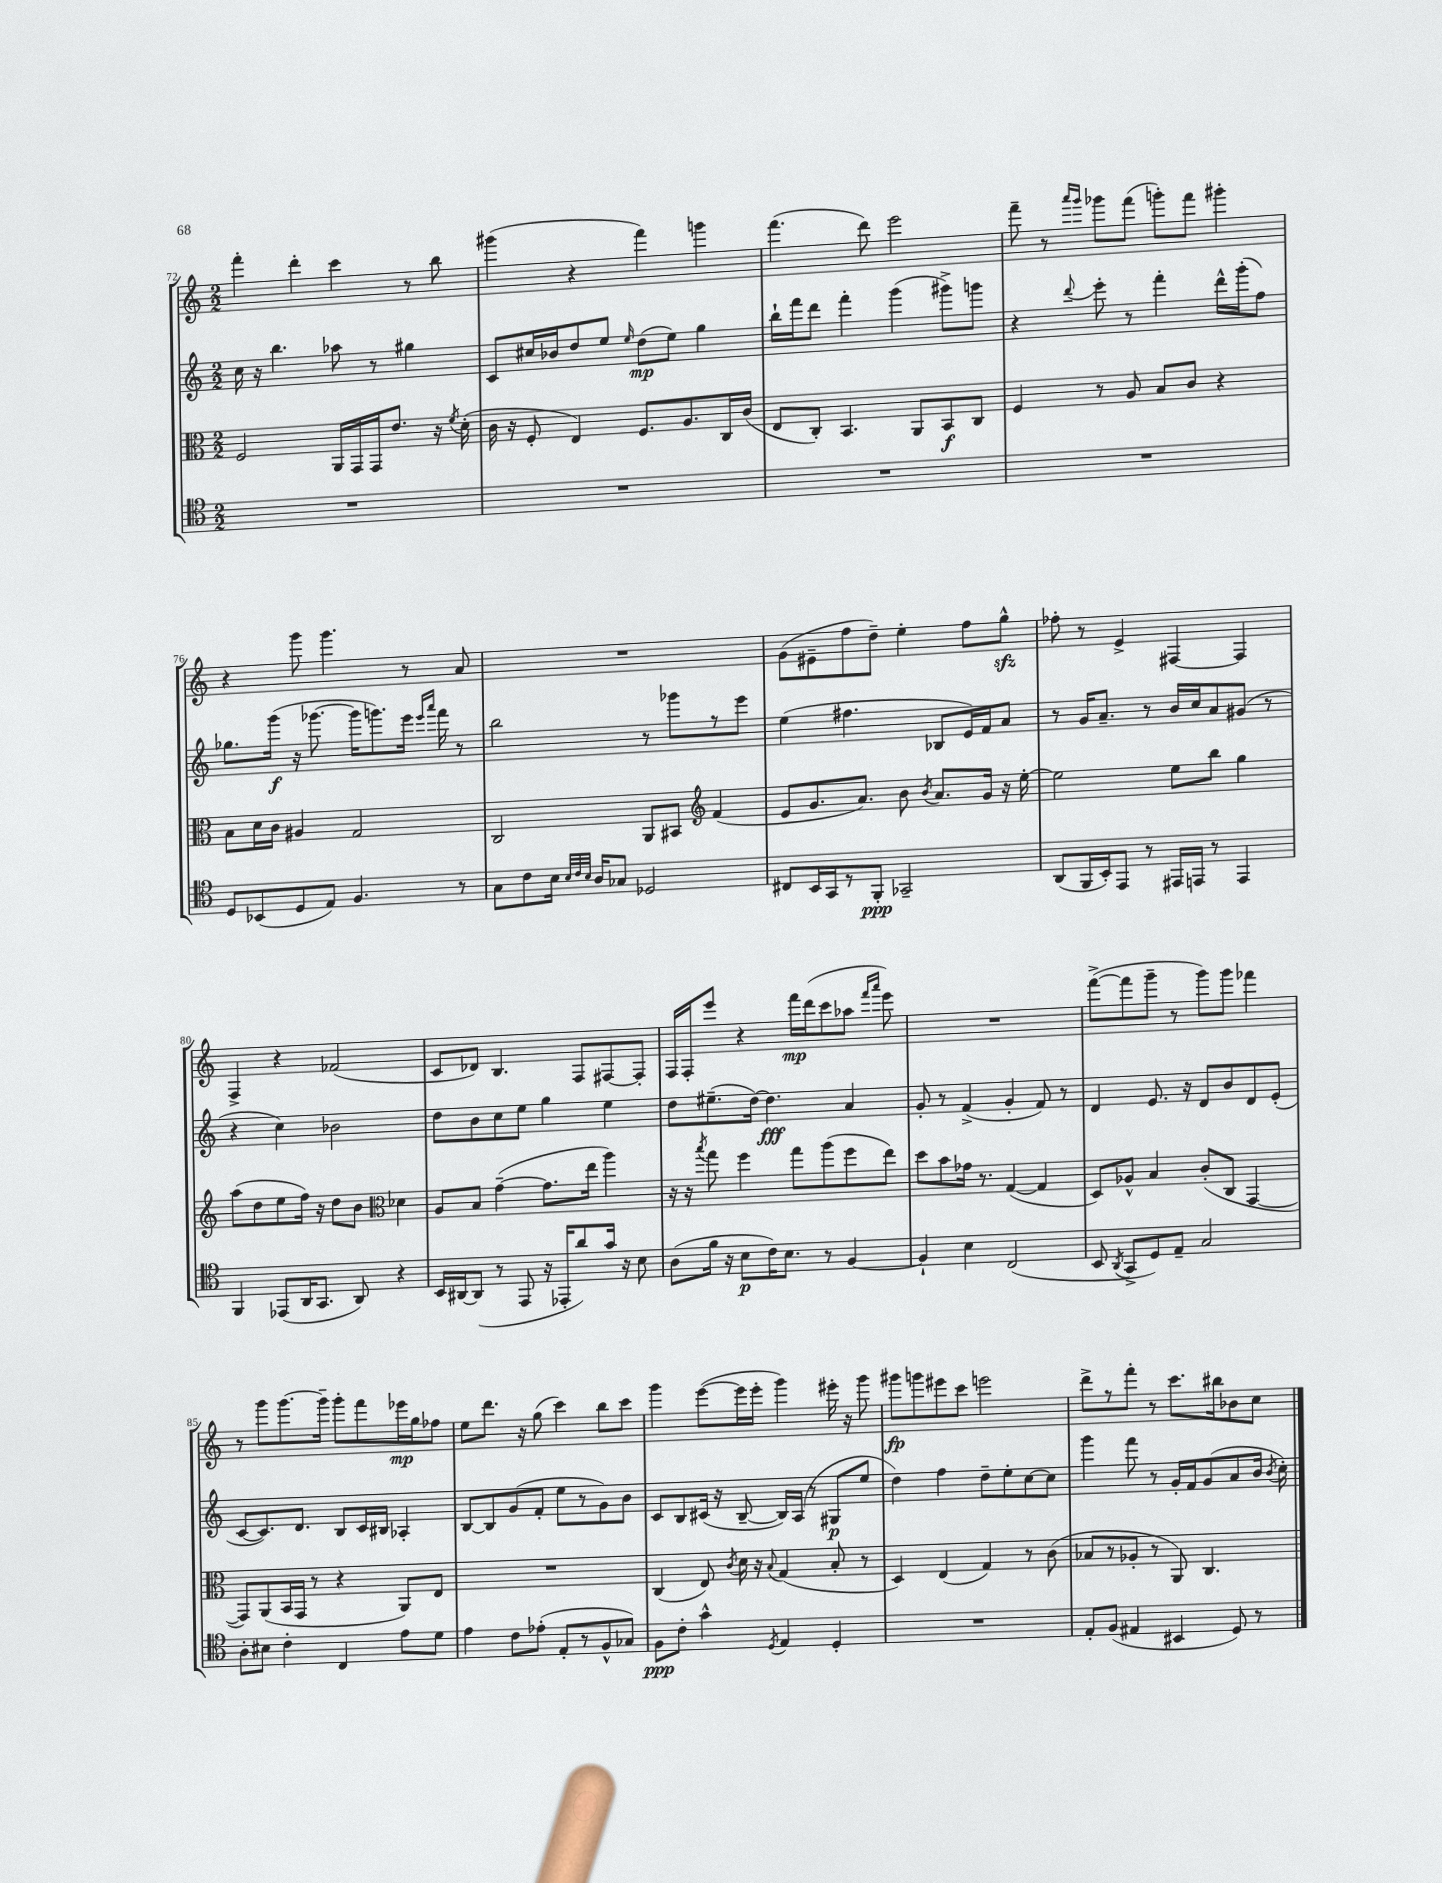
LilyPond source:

<<
\new StaffGroup <<
\new Staff = "s0" {
    \clef treble \key c \major \numericTimeSignature \time 2/2
    \autoBeamOff f'''4-. d'''4-. c'''4 r8 b''8 |
    gis'''4( r4 f'''4) g'''4 |
    f'''4.( d'''8) e'''2 |
    f'''8-- r8 \grace { a'''16[ g'''16] } ges'''8[ f'''8]( g'''8[-.) f'''8] gis'''4-. |
    r4 g'''8 g'''4. r8 a'8 |
    R1 |
    g'8[( eis'8-- f''8 d''8]--) e''4-. f''8[ g''8]-^\sfz |
    fes''8-. r8 e'4-> fis4~ fis4 |
    f4-> r4 fes'2( |
    c'8[ des'8]) b4. f8[ fis8~ fis8]-. |
    f16[ f16-. e'''8] r4 f'''16[\mp d'''16( c'''8 aes''8] \grace { f'''16[ a'''16] } e'''8) |
    R1 |
    f'''8[~->( f'''8 g'''8]-- r8 g'''8[) g'''8] fes'''4 |
    r8 g'''8[ g'''8.~ g'''16]-- g'''8[-. f'''8 ees'''16\mp g''16 fes''8] |
    e''8[ d'''8.] r16 g''8( c'''4) b''8[ c'''8] |
    g'''4 e'''8[~( e'''16 e'''16]-. g'''4) eis'''16-. r16 g'''8 |
    gis'''8[\fp g'''8 eis'''8 c'''8] e'''2 |
    d'''8[-> r8 f'''8]-. r8 c'''8.[ bis''16 bes'8 c''8] \bar "|." |
}
\new Staff = "s1" {
    \clef treble \key c \major \numericTimeSignature \time 2/2
    \autoBeamOff c''16 r16 b''4. aes''8 r8 gis''4 |
    c'8[ cis''16 bes'16 d''8 e''8] \grace { e''16 } d''8[\mp( e''8]) g''4 |
    b''16[-! f'''16 d'''8] f'''4-. g'''4( gis'''8[->) g'''8] |
    r4 \appoggiatura { d'''8 } e'''8-. r8 f'''4-. d'''16[-^ g'''16-.( f''8]) |
    ges''8.[ g'''16]\f( r16 ges'''8.~ ges'''16[ g'''8.) e'''16] \grace { e'''16[ a'''16] } f'''16 r8 |
    b''2 r8 ges'''8[ r8 e'''8] |
    e''4( fis''4. bes8[ e'16) f'16 a'8] |
    r8 g'16[ a'8.]-- r8 b'16[ c''16 a'8 gis'8]( r8 |
    r4 c''4) bes'2 |
    d''8[ b'8 c''8 e''8] g''4 e''4 |
    d''8[ eis''8.--( d''16]~) d''4.\fff a'4 |
    g'8-. r8 f'4->( g'4-. f'8) r8 |
    d'4 e'8. r16 d'8[ b'8 d'8 e'8]-.( |
    c'8[~ c'8.) d'8.] b8[ c'16 bis16] aes4-. |
    b8[~ b8 g'8( f'8]-. e''8[ r8 g'8) b'8] |
    c'8[ b8 cis'16]( r16 b8~-- b16[) a16]( r8 gis8[\p e''8] |
    d''4) f''4 d''8[-- e''8-. c''8~ c''8] |
    g'''4 f'''8 r8 g'16[-. f'16 g'8( a'8 b'16] \acciaccatura { b'8 } c''16-.) \bar "|." |
}
\new Staff = "s2" {
    \clef alto \key c \major \numericTimeSignature \time 2/2
    \autoBeamOff f2 a,16[ g,16 g,16 e'8.] r16 \acciaccatura { f'8 } d'16-.( |
    c'16 r16 f8-. e4) f8.[ a8. c16 c'16]( |
    e8[ c8]-.) b,4. a,8[ b,8\f c8] |
    f4 r8 a8 b8[ c'8] r4 |
    b8[ d'16 c'16] ais4 g2 |
    c2 a,8[ bis,8] \clef treble f'4( |
    e'8[ g'8. a'8.]) b'8 \acciaccatura { b'8 } a'8.[ g'16] r16 e''16~-. |
    e''2 e''8[ b''8] g''4 |
    a''8[( d''8 e''8 f''16]) r16 d''8[ b'8] \clef alto des'4 |
    a8[ b8] g'4~--( g'8.[ e''16] a''4) |
    r16 r16 \acciaccatura { b''8 } g''8 f''4 g''8[ a''8( f''8 e''8]) |
    d''8[ b'8 ges'16] r8. g4~( g4 |
    d8[) aes8]-^ b4 c'8[-.( c8] g,4~ |
    g,8[) a,8( b,16 g,16] r8 r4 a,8[) e8] |
    R1 |
    c4( e8) \acciaccatura { c'8 } d'16 r16 \appoggiatura { b8 } g4( b8-. r8 |
    d4) e4( g4) r8 c'8( |
    bes8[ r8 aes8]-. r8 a,8) c4. \bar "|." |
}
\new Staff = "s3" {
    \clef tenor \key c \major \numericTimeSignature \time 2/2
    \autoBeamOff R1 |
    R1 |
    R1 |
    R1 |
    d8[ bes,8( d8 e8]) f4. r8 |
    g8[ c'8 b16] \grace { b32[ c'32 b32] } a16[ ges8] des2 |
    cis8[ b,16 g,16 r8 f,8]-.\ppp ges,2-- |
    a,8[( f,16 b,16-.) e,8] r8 eis,16[ e,16] r8 e,4 |
    f,4 ees,8[( a,16 g,8.] a,8) r4 |
    b,16[ ais,16~ ais,8]( r8 e,8 r16 ees,16[-. a'8) g'16] r16 b8 |
    a8[( f'16] r16 b8[\p c'16) b8.] r8 f4~ |
    f4-! b4 c2( |
    b,8 \acciaccatura { a,8 } g,8[-> d8) e8]-- g2 |
    a8[-. bis8] c'4-. c4 e'8[ d'8] |
    e'4 c'8[ ees'8]-.( e8[-. r8 f8-^ ges8]) |
    f8[\ppp c'8]-. g'4-^ \acciaccatura { d8 } e4 d4-. |
    R1 |
    e8[-. f8]( eis4 bis,4 d8) r8 \bar "|." |
}
>>
>>
\layout { \context { \Score currentBarNumber = #72 } }
